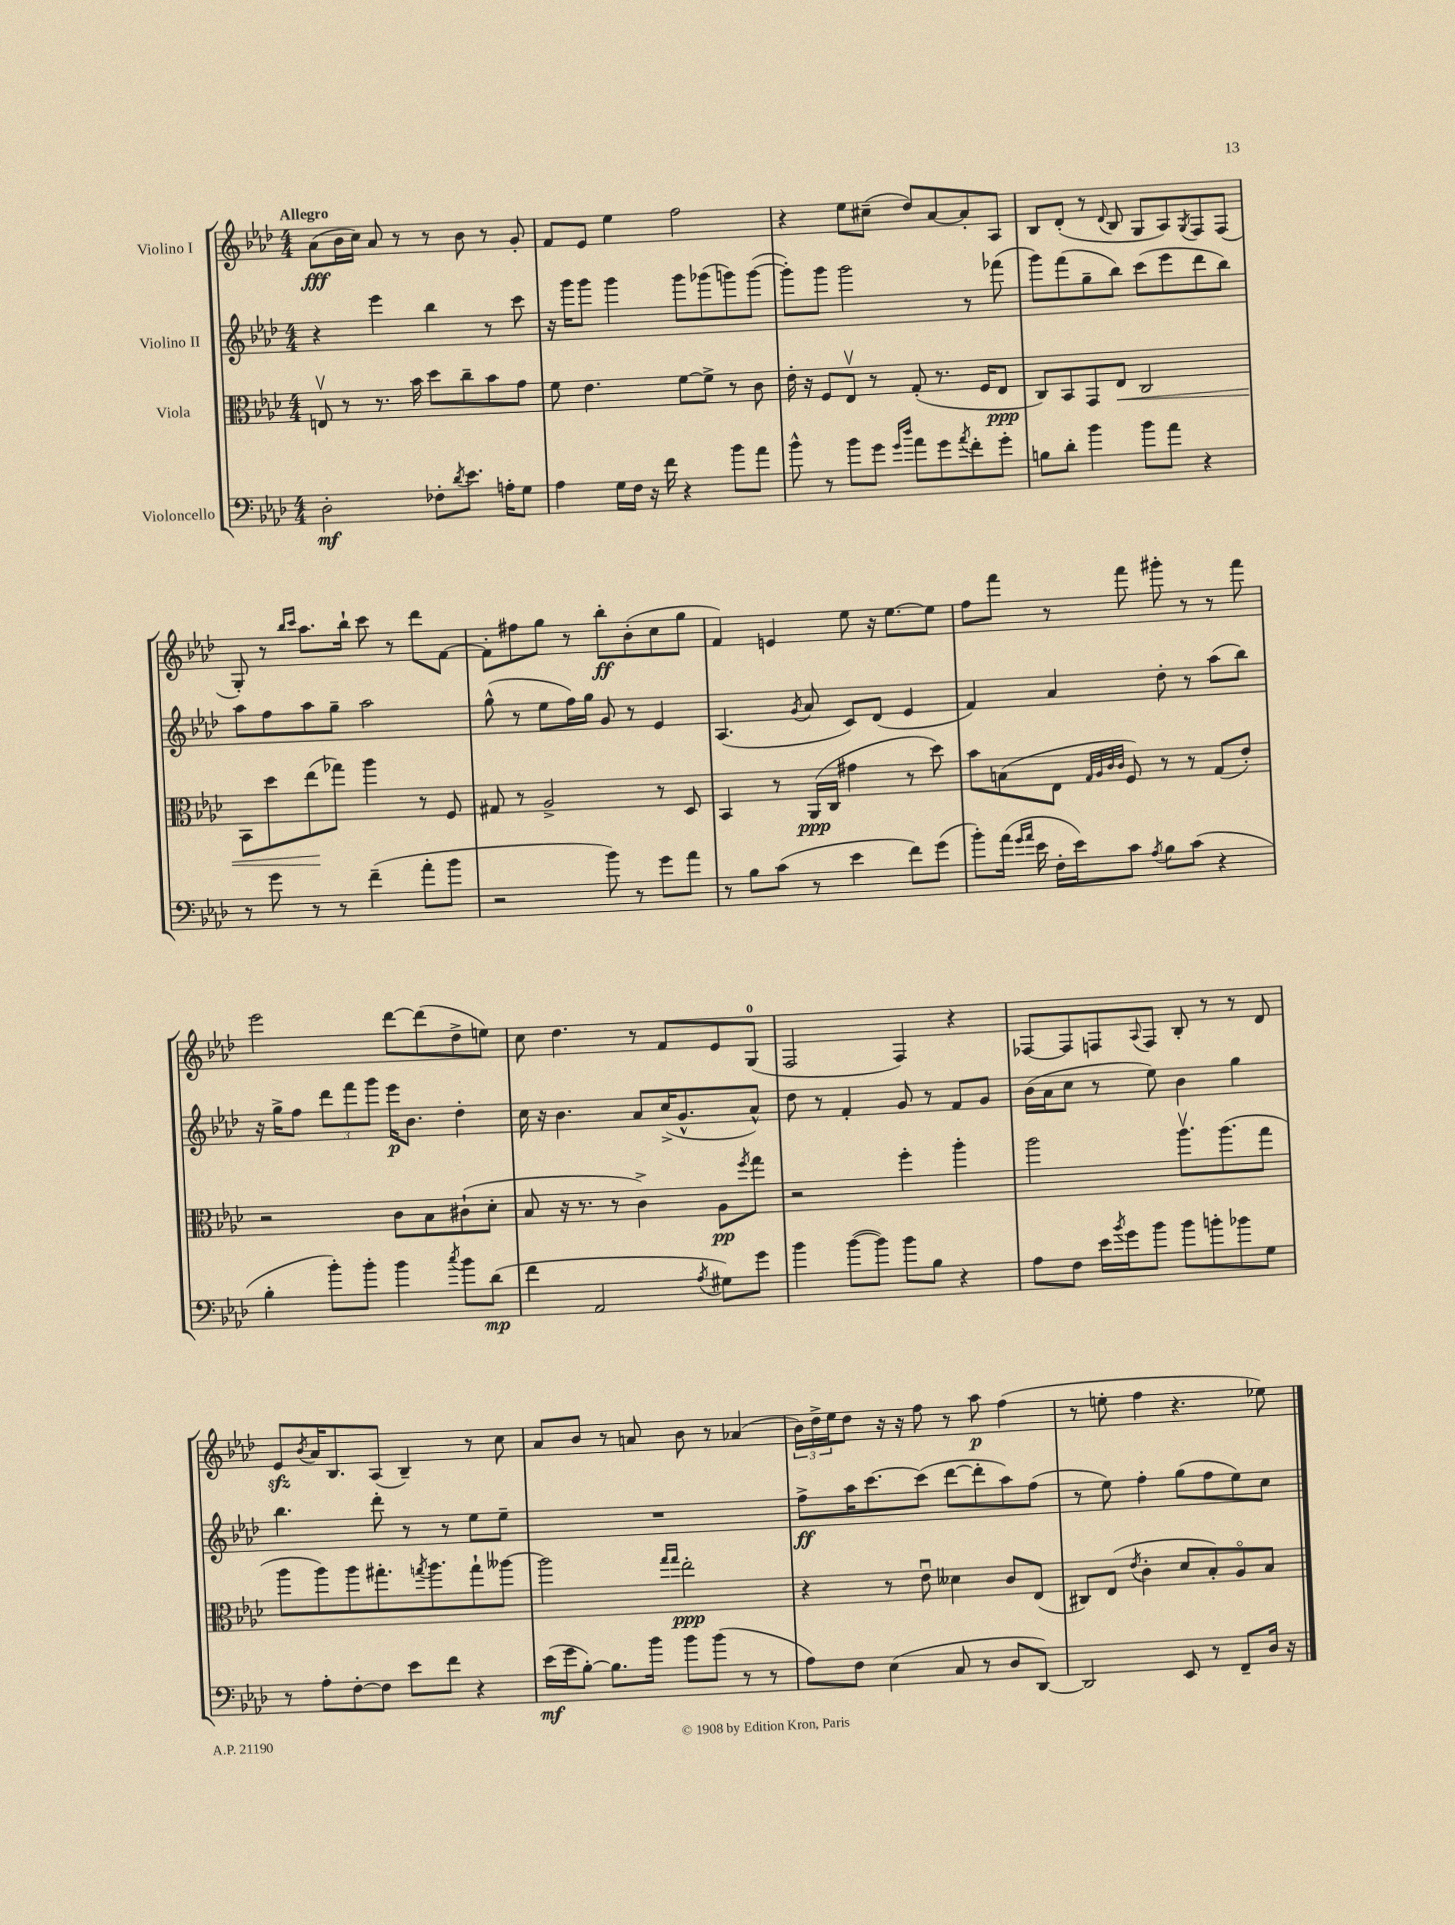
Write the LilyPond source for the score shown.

<<
\new StaffGroup <<
\new Staff = "s0" \with { instrumentName = "Violino I" } {
    \clef treble \key aes \major \numericTimeSignature \time 4/4 \tempo "Allegro"
    aes'8\fff( bes'16 c''16) aes'8 r8 r8 bes'8 r8 g'8-. |
    f'8 ees'8 ees''4 f''2 |
    r4 ees''8 cis''8--( des''8) aes'8~ aes'8-. aes8 |
    bes8 des'8-.( r8 \appoggiatura { des'8 } bes8 g8 aes8) \acciaccatura { g8 } f8 f8( |
    g8-.) r8 \grace { bes''16 c'''16 } aes''8. bes''16-! c'''8 r8 des'''8 f'8~ |
    f'8-. fis''8 g''8 r8 bes''8-.\ff bes'8-.( c''8 g''8 |
    f'4) e'4 ees''8 r16 ees''8.~ ees''8 |
    f''8 f'''8 r8 f'''8 gis'''8-. r8 r8 f'''8 |
    ees'''2 des'''8~ des'''8( des''8-> e''8) |
    c''8 des''4. r8 f'8 ees'8 g8-0( |
    f2 f4) r4 |
    fes8~ fes8 f8 \appoggiatura { aes8 } f8 bes8-. r8 r8 des'8 |
    ees'8\sfz \acciaccatura { bes'8 } aes'16 bes8. aes8( bes4--) r8 c''8 |
    aes'8 bes'8 r8 a'8 bes'8 r8 aes'4( |
    \tuplet 3/2 { bes'16) des''16-> ees''16 } des''8 r16 r16 f''8 r8 aes''8\p f''4( |
    r8 e''8-. f''4 r4. ees''8) \bar "|." |
}
\new Staff = "s1" \with { instrumentName = "Violino II" } {
    \clef treble \key aes \major \numericTimeSignature \time 4/4
    r4 ees'''4 bes''4 r8 c'''8 |
    r16 g'''16 g'''8 g'''4 g'''8 ges'''8( g'''8) g'''8~( |
    g'''8-.) g'''8 g'''2 r8 fes'''8( |
    g'''8) f'''8( g''8-- bes''8) c'''8( ees'''8 des'''8 bes''8) |
    aes''8 f''8 aes''8 g''8-- aes''2 |
    g''8-^( r8 ees''8 f''16) g''16 g'8 r8 ees'4 |
    aes4.( \acciaccatura { g'8 } aes'8 c'8) des'8( ees'4 |
    f'4) aes'4 des''8-. r8 aes''8( bes''8) |
    r16 g''16-> f''8 \tuplet 3/2 { des'''8 f'''8 g'''8 } ees'''16\p bes'8. des''4-. |
    c''16 r16 bes'4. aes'8 c''16->( g'8.-^ aes'8-^) |
    des''8 r8 f'4-. g'8 r8 f'8 g'8 |
    bes'16( aes'16 c''8 r8 ees''8) bes'4 g''4 |
    bes''4. des'''8-. r8 r8 ees''8 ees''8-- |
    R1 |
    f''8->\ff aes''16 c'''8.~ c'''8( des'''8~ des'''8-. aes''8) f''8( |
    r8 ees''8) f''4-. g''8( f''8 ees''8) c''8 \bar "|." |
}
\new Staff = "s2" \with { instrumentName = "Viola" } {
    \clef alto \key aes \major \numericTimeSignature \time 4/4
    e8\upbow r8 r8. bes'16 des''8 c''8-- bes'8 g'8 |
    f'8 ees'4. f'8~ f'8-> r8 c'8 |
    ees'16-. r16 f8 ees8\upbow r8 g8-.( r8. f16 ees8\ppp |
    c8) bes,8 g,8 ees8\< c2 |
    bes,8 des''8 ees''8\!( ges''8) aes''4 r8 f8 |
    gis8 r8 aes2-> r8 des8 |
    bes,4 r8 aes,16\ppp( c16 gis'4 r8 des''8) |
    bes'8 b8( ees8 \grace { g32 aes32 c'32 c'32 } f8) r8 r8 g8( ees'8-.) |
    r2 c'8 bes8 cis'8-!( des'8-. |
    bes8 r16 r8. r8 c'4->) aes8\pp \acciaccatura { f''8 } g''8 |
    r2 f''4-. aes''4-. |
    aes''2 aes''8.\upbow aes''8.( g''8 |
    aes''8 aes''8) aes''8 gis''8.-. \acciaccatura { g''8 } aes''8. g''8-! aeses''8~ |
    aeses''2 \grace { g''16 g''16 } ees''2-.\ppp |
    r4 r8 ees'8\downbow deses'4 c'8 ees8( |
    cis8) ees8( \acciaccatura { ees'8 } c'4-. des'8 bes8-.) aes8\flageolet bes8 \bar "|." |
}
\new Staff = "s3" \with { instrumentName = "Violoncello" } {
    \clef bass \key aes \major \numericTimeSignature \time 4/4
    des2-.\mf fes8-. \acciaccatura { des'8 } ees'8. a16-. g8 |
    aes4 g16 f16 r16 f'16 r4 bes'8 aes'8 |
    bes'8-^ r8 bes'8 g'8 \grace { g'16 des''16 } aes'8 g'8 \acciaccatura { aes'8 } f'8-. g'8-. |
    b8 des'8-. bes'4 bes'8 aes'8 r4 |
    r8 g'8 r8 r8 f'4--( aes'8-. bes'8 |
    r2 bes'8) r8 g'8 aes'8 |
    r8 bes8 c'8( r8 ees'4 f'8) g'8( |
    bes'8-.) aes'16( \grace { g'16 aes'16 } ees'16 f16-. ees'16) c'8 \acciaccatura { aes8 } bes8 c'8( r4 |
    bes4-. bes'8-.) bes'8-. bes'4 \acciaccatura { c''8 } bes'8 des'8\mp( |
    f'4 aes,2 \acciaccatura { aes8 } gis8) g'8 |
    bes'4 bes'8~( bes'8) bes'8 bes8 r4 |
    aes8 f8 ees'16 \acciaccatura { bes'8 } g'16 bes'8 bes'8 b'8-. bes'8 g8 |
    r8 aes8-. f8~-. f8 ees'8 f'8 r4 |
    ees'16\mf( g'16 bes8~-.) bes8. bes'16 bes'8 bes'8( r8 r8 |
    aes8) f8 ees4( c8 r8 des8 des,8~) |
    des,2 ees,8 r8 f,8-- des16 r16 \bar "|." |
}
>>
>>
\layout { \context { \Score \remove "Bar_number_engraver" } }
